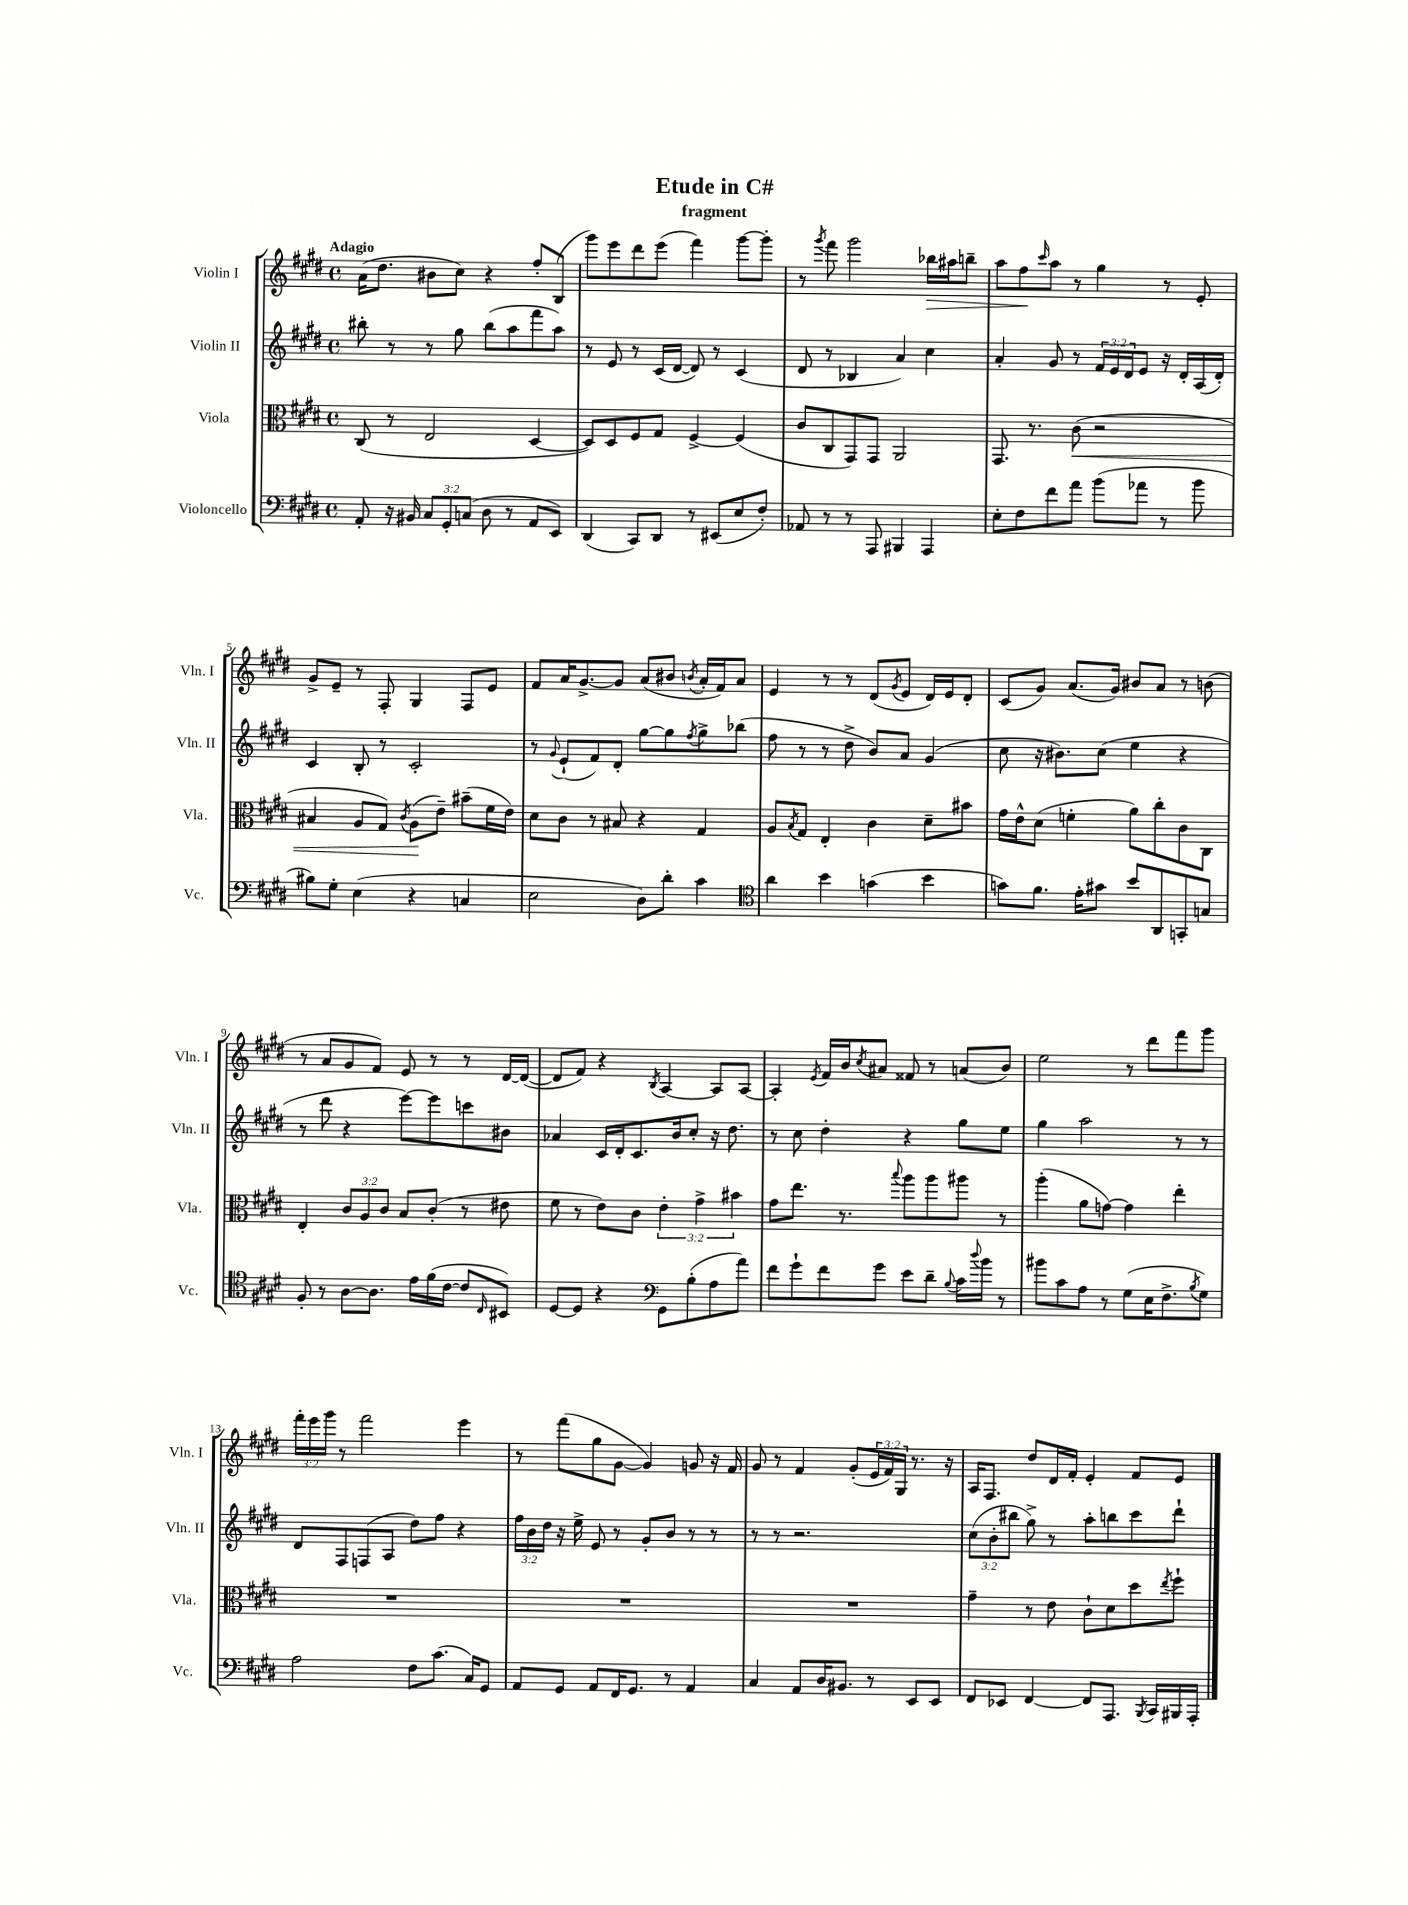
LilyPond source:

\header { title = "Etude in C#" subtitle = "fragment" }
<<
\new StaffGroup <<
\new Staff = "s0" \with { instrumentName = "Violin I" shortInstrumentName = "Vln. I" } {
    \clef treble \key e \major \defaultTimeSignature \time 4/4 \override Staff.TupletNumber.text = #tuplet-number::calc-fraction-text \tempo "Adagio"
    a'16( dis''8. bis'8 cis''8) r4 fis''8-. b8( |
    gis'''8) e'''8 dis'''8 e'''8( fis'''4) gis'''8~ gis'''8-. |
    r8 \acciaccatura { gis'''8 } fis'''8 gis'''2 bes''16\> ais''16 b''8-- |
    a''8 fis''8\! \grace { cis'''16 } a''8 r8 gis''4 r8 e'8-. |
    gis'8-> e'8-- r8 fis8-. gis4 fis8 e'8 |
    fis'8 a'16 gis'8.~-> gis'8 a'8( bis'8 \acciaccatura { b'8 } a'16-. fis'16) a'8 |
    e'4 r8 r8 dis'8( \acciaccatura { gis'8 } e'8 dis'16) e'16 dis'8-. |
    cis'8( gis'8) a'8.( gis'16) bis'8 a'8 r8 b'8( |
    r8 a'8 gis'8 fis'8) e'8 r8 r8 dis'16~ dis'16~( |
    dis'8 fis'8) r4 \acciaccatura { b8 } a4~ a8 a8~ |
    a4-. \acciaccatura { e'8 } fis'16 b'16 \acciaccatura { cis''8 } ais'8 fisis'8 r8 a'8( b'8) |
    e''2 r8 dis'''8 fis'''8 gis'''8 |
    \tuplet 3/2 { fis'''16-. e'''16 gis'''16 } r8 fis'''2 e'''4 |
    r8 fis'''8( gis''8 gis'8~ gis'4) g'8 r16 fis'16 |
    gis'8 r8 fis'4 gis'8-.( \tuplet 3/2 { e'16 fis'16) gis16 } r8. r16 |
    a16 fis8. dis''8 dis'16 fis'16-. e'4-. fis'8 e'8 \bar "|." |
}
\new Staff = "s1" \with { instrumentName = "Violin II" shortInstrumentName = "Vln. II" } {
    \clef treble \key e \major \defaultTimeSignature \time 4/4 \override Staff.TupletNumber.text = #tuplet-number::calc-fraction-text
    bis''8-. r8 r8 gis''8 bis''8( a''8 fis'''8 a''8) |
    r8 e'8 r8 cis'16( dis'16~ dis'8) r8 cis'4( |
    dis'8 r8 bes4 a'4) cis''4 |
    a'4-. gis'8 r8 \tuplet 3/2 { fis'16 e'16 dis'16 } e'8 r16 dis'16-. a16( dis'16-.) |
    cis'4 b8-. r8 cis'2-. |
    r8 \appoggiatura { gis'8 } e'8-!( fis'8) dis'8-. gis''8~ gis''8 \acciaccatura { fis''8 } gis''8-> bes''8( |
    fis''8 r8 r8 dis''8-> b'8) a'8 gis'4( |
    cis''8 r16 bis'8.) cis''8( e''4 r4 |
    r8 dis'''8 r4 e'''8~) e'''8 c'''8 bis'8 |
    aes'4 cis'16 dis'16-. cis'8. b'16 cis''8-. r16 dis''8. |
    r8 cis''8 dis''4-. r4 gis''8 e''8 |
    gis''4 a''2 r8 r8 |
    dis'8 fis8 f8( a8 dis''8) fis''8 r4 |
    \tuplet 3/2 { fis''16 b'16 dis''16 } r16 e''16-> e'8 r8 gis'8-. b'8 r8 r8 |
    r8 r8 r2. |
    \tuplet 3/2 { cis''8( b'8-. bis''8 } gis''8->) r8 a''8-. b''8 cis'''8 dis'''8-! \bar "|." |
}
\new Staff = "s2" \with { instrumentName = "Viola" shortInstrumentName = "Vla." } {
    \clef alto \key e \major \defaultTimeSignature \time 4/4 \override Staff.TupletNumber.text = #tuplet-number::calc-fraction-text
    cis8( r8 e2 dis4~ |
    dis8) dis8 fis8 gis8 fis4~-> fis4( |
    cis'8 cis8 gis,8) gis,8 a,2 |
    gis,8. r8. cis'8\<( r2 |
    bis4 a8 gis8) \acciaccatura { cis'8 } a8\!( e'8--) bis'8--( fis'16 e'16) |
    dis'8 cis'8 r8 bis8 r4 gis4 |
    a8 \acciaccatura { b8 } gis8 e4-. cis'4 dis'8-- bis'8 |
    gis'16 e'16-^ dis'8( f'4-. a'8) cis''8-. cis'8 cis8 |
    e4-. \tuplet 3/2 { cis'8 a8 cis'8 } b8 cis'8-.( r8 eis'8 |
    fis'8 r8 e'8) cis'8 \tuplet 3/2 { e'4-. gis'4-> bis'4 } |
    gis'8 e''8. r8. \appoggiatura { b''8 } a''8 a''8 ais''8 r8 |
    a''4-.( a'8 g'8~) g'4 e''4-. |
    R1 |
    R1 |
    R1 |
    gis'4-- r8 e'8 cis'8-! dis'8 dis''8 \acciaccatura { e''8 } fis''8-! \bar "|." |
}
\new Staff = "s3" \with { instrumentName = "Violoncello" shortInstrumentName = "Vc." } {
    \clef bass \key e \major \defaultTimeSignature \time 4/4 \override Staff.TupletNumber.text = #tuplet-number::calc-fraction-text
    a,8-. r16 bis,16 \tuplet 3/2 { cis8 gis,8-. c8( } dis8 r8 a,8 e,8) |
    dis,4( cis,8) dis,8 r8 eis,8( e8 fis8-.) |
    aes,8 r8 r8 a,,8 bis,,4 a,,4 |
    e8-. fis8 fis'8 a'8 b'8( aes'8 r8 b'8 |
    bis8) gis8-. e4( r4 c4 |
    e2 dis8) dis'8-. cis'4 |
    \clef tenor a'4 b'4 g'4( b'4 |
    g'8) fis'8. e'16-. gis'8 b'8 a,8 g,8-. g8 |
    fis8-. r8 a8~ a8. e'16 fis'16( cis'16~ cis'8 \grace { cis16 } bis,8) |
    dis8~ dis8 r4 \clef bass gis,8 b8-.( a8 a'8) |
    fis'8 gis'8-! fis'8 gis'8 e'8 dis'8-- \appoggiatura { b8 } cis'16 \appoggiatura { dis''8 } b'16 r8 |
    bis'8 cis'8 a8 r8 gis8( e16 fis8.-> \acciaccatura { b8 } gis8) |
    a2 fis8 cis'8.( cis16) gis,8 |
    a,8 gis,8 a,8 fis,16 gis,8. r8 a,4 |
    cis4 a,8 dis16 bis,8. r8 e,8 e,8 |
    fis,8 ees,8 fis,4~ fis,8 a,,8. \acciaccatura { b,,8 } cis,16 bis,,16 a,,16-. \bar "|." |
}
>>
>>
